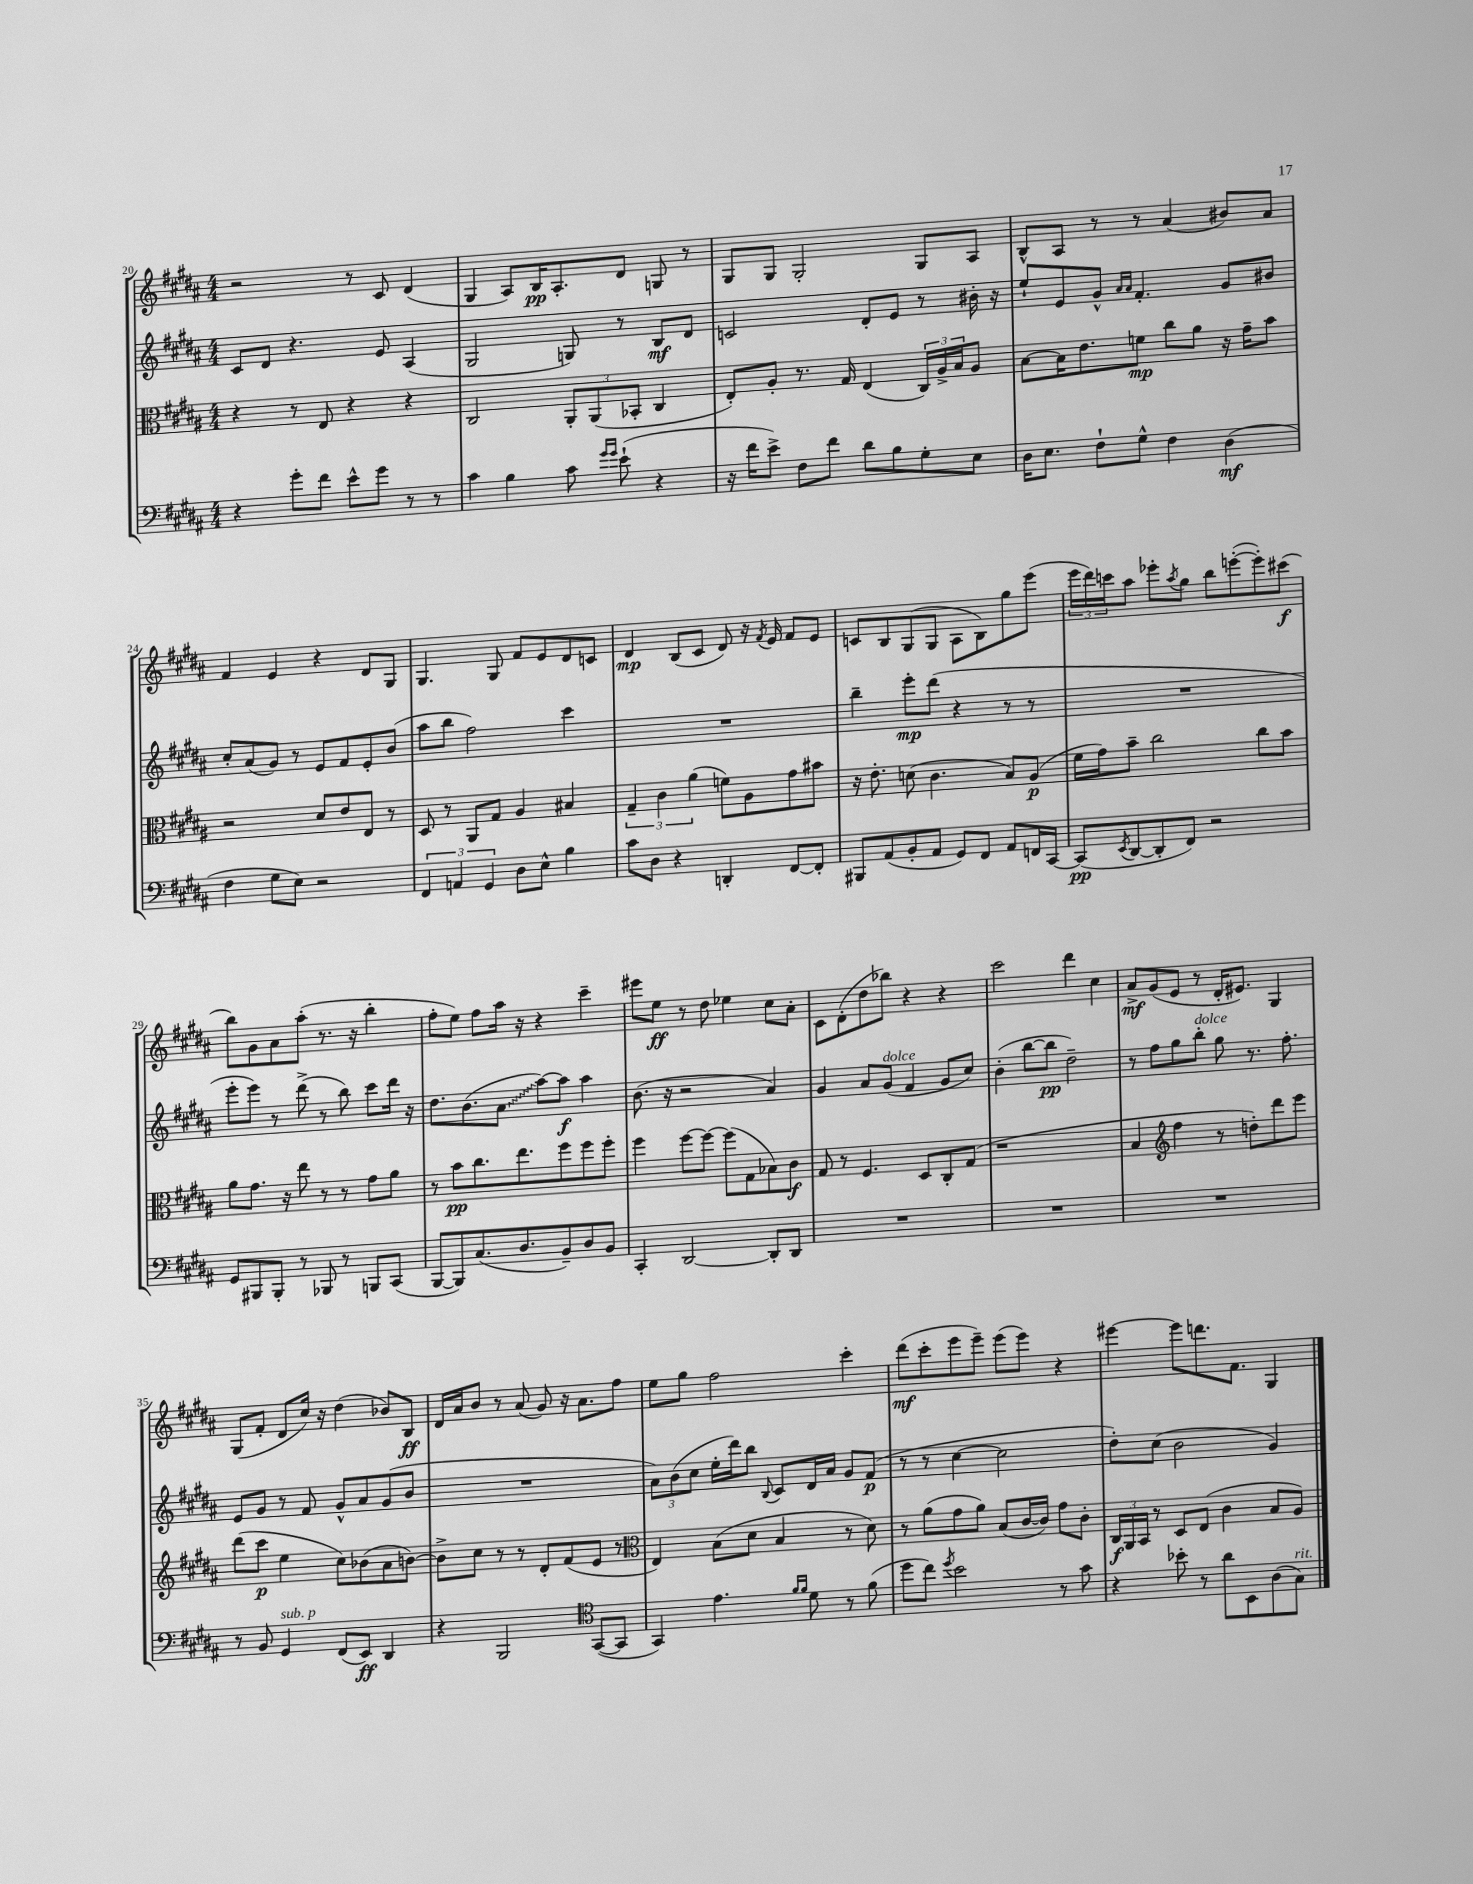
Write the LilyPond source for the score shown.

<<
\new StaffGroup <<
\new Staff = "s0" {
    \clef treble \key b \major \numericTimeSignature \time 4/4
    r2 r8 cis'8 dis'4( |
    gis4 ais8) b16\pp ais8.-. dis'8 g8 r8 |
    gis8 gis8 gis2-. gis8 ais8 |
    b8-^ ais8 r8 r8 ais'4( bis'8) ais'8 |
    fis'4 e'4 r4 dis'8 gis8 |
    gis4. gis8 fis'8 e'8 dis'8 c'8 |
    dis'4\mp b8( cis'8 dis'8) r16 \acciaccatura { fis'8 } e'16 fis'8 e'8 |
    c'8 b8 gis8( gis8 ais8 b8) gis''8 e'''8( |
    \tuplet 3/2 { e'''16 dis'''16) c'''16 } ais''8 ees'''8-. \acciaccatura { ais''8 } gis''8 b''8 e'''8~-.( e'''8-.) cis'''8\f( |
    b''8) gis'8 ais'8 ais''8-.( r8. r16 b''4-. |
    fis''8-. e''8) fis''8 ais''16 r16 r4 cis'''4-- |
    eis'''8 e''8\ff r8 dis''8 ees''4 cis''8 ais'8-. |
    cis'8 dis'8-.( dis''8 bes''8) r4 r4 |
    cis'''2 dis'''4 cis''4 |
    ais'8->\mf gis'8( e'8 r8 dis'16-. eis'8.) gis4 |
    gis8( fis'8-. dis'8 cis''16) r16 dis''4( bes'8) b8\ff |
    dis'16 ais'16 b'8 r8 ais'8( gis'8) r16 ais'8. fis''8 |
    e''8 gis''8 fis''2 cis'''4-. |
    dis'''8\mf( cis'''8-. e'''8 e'''8--) e'''8( e'''8) r4 |
    eis'''4~ eis'''8 d'''8. fis'8. gis4 \bar "|." |
}
\new Staff = "s1" {
    \clef treble \key b \major \numericTimeSignature \time 4/4
    cis'8 dis'8 r4. e'8 ais4( |
    gis2 g8) r8 b8\mf dis'8 |
    c'2 dis'8-. e'8 r8 bis'16-. r16 |
    e''8-! e'8 gis'8-^ \grace { ais'16 ais'16 } fis'4.-. gis'8 bis'8 |
    cis''8-. ais'8( gis'8) r8 e'8 fis'8 e'8-. b'8( |
    ais''8 b''8 fis''2) cis'''4 |
    R1 |
    b''4-- e'''8-.\mp dis'''8( r4 r8 r8 |
    R1 |
    e'''8-. e'''8) r8 dis'''8->( r8 b''8) cis'''8 dis'''16 r16 |
    dis''8. b'8.( \once \override Glissando.style = #'zigzag ais'8\glissando ais''8~) ais''8\f ais''4 |
    b'8.( r16 r2 ais'4) |
    gis'4 ais'8 gis'8^\markup { \italic "dolce" }( fis'4 gis'8 cis''8) |
    b'4-.( b''8~ b''8\pp dis''2--) |
    r8 fis''8 gis''8 b''8-.^\markup { \italic "dolce" } gis''8 r8. fis''8.-. |
    e'8 gis'8 r8 fis'8 gis'8-^ ais'8 gis'8( b'8 |
    R1 |
    \tuplet 3/2 { ais'8) b'8( cis''8 } e''16-. dis'''16) b''8 \appoggiatura { b8 } cis'8 dis'16 ais'16 gis'8 fis'8\p( |
    r8 r8 cis''4~ cis''2 |
    dis''8-.) cis''8( b'2 gis'4) \bar "|." |
}
\new Staff = "s2" {
    \clef alto \key b \major \numericTimeSignature \time 4/4
    r4 r8 e8 r4 r4 |
    cis2 \tuplet 3/2 { ais,8-. ais,8( bes,8-. } cis4 |
    e8-.) ais8-. r8. gis16 e4( \tuplet 3/2 { cis16) ais16-> b16 } ais8 |
    b8~ b16 e'8. f'8\mp cis''8 ais'8 r16 gis'16-- b'8 |
    r2 dis'8 e'8 e8 r8 |
    dis8 r8 ais,8 gis8 ais4 bis4 |
    \tuplet 3/2 { gis4-- cis'4 ais'4( } f'8) ais8 gis'8 bis'8 |
    r16 e'8.-. d'8( cis'4. b8) ais8\p( |
    fis'16 gis'16) b'8-- cis''2 cis''8 b'8 |
    ais'8 gis'8. r16 e''8 r8 r8 gis'8 ais'8 |
    r8 b'8\pp cis''8. e''8. fis''8 fis''8 fis''8-. |
    fis''4 fis''8~ fis''8~ fis''8( gis8 bes8) cis'8\f |
    gis8 r8 fis4. dis8 cis8-. gis8( |
    r1 |
    b4 \clef treble fis''4 r8 d''8-.) dis'''8 e'''8 |
    dis'''8( cis'''8\p e''4 cis''8) bes'8( ais'8 b'8~) |
    b'8-> cis''8 r8 r8 dis'8-. fis'8( e'8 r8 |
    \clef alto e4) b8( dis'8 b4 r8 dis'8) |
    r8 ais'8( gis'8 ais'8) b8( cis'16~ cis'16) gis'8 cis'8-. |
    \tuplet 3/2 { cis16\f ais,16 b,16 } r8 dis8 e8( cis'4 b8 ais8) \bar "|." |
}
\new Staff = "s3" {
    \clef bass \key b \major \numericTimeSignature \time 4/4
    r4 gis'8-. fis'8 e'8-^ gis'8 r8 r8 |
    cis'4 b4 cis'8 \grace { gis'16 gis'16 } e'8-!( r4 |
    r16 fis'16 e'8->) fis8 fis'8 dis'8 b8 gis8-. e8 |
    dis16 e8. fis8-! gis8-^ fis4 dis4\mf( |
    fis4 gis8 e8) r2 |
    \tuplet 3/2 { fis,4 a,4 gis,4 } dis8 e8-^ b4 |
    cis'8 dis8 r4 d,4-. fis,8~ fis,8-. |
    bis,,8 ais,8( b,8-. ais,8 gis,8) fis,8 ais,8 f,16 cis,16~ |
    cis,8\pp( \acciaccatura { e,8 } dis,8~ dis,8-. fis,8) r2 |
    gis,8 bis,,8 bis,,8-. r8 bes,,8 r8 b,,8 cis,8( |
    b,,8~ b,,8) cis8.( dis8. b,8--) dis8 b,8 |
    cis,4-. dis,2~ dis,8-. dis,8 |
    R1 |
    R1 |
    R1 |
    r8 b,8 gis,4^\markup { \italic "sub. p" } fis,8( e,8\ff) dis,4 |
    r4 b,,2 \clef tenor gis,8~( gis,8 |
    gis,4) e'4. \grace { fis'16 fis'16 } dis'8 r8 fis'8( |
    dis''8 cis''8) \acciaccatura { dis''8 } b'2 r8 gis'8 |
    r4 bes'8-. r8 ais'8 b,8 ais8( gis8^\markup { \italic "rit." }) \bar "|." |
}
>>
>>
\layout { \context { \Score currentBarNumber = #20 } }
